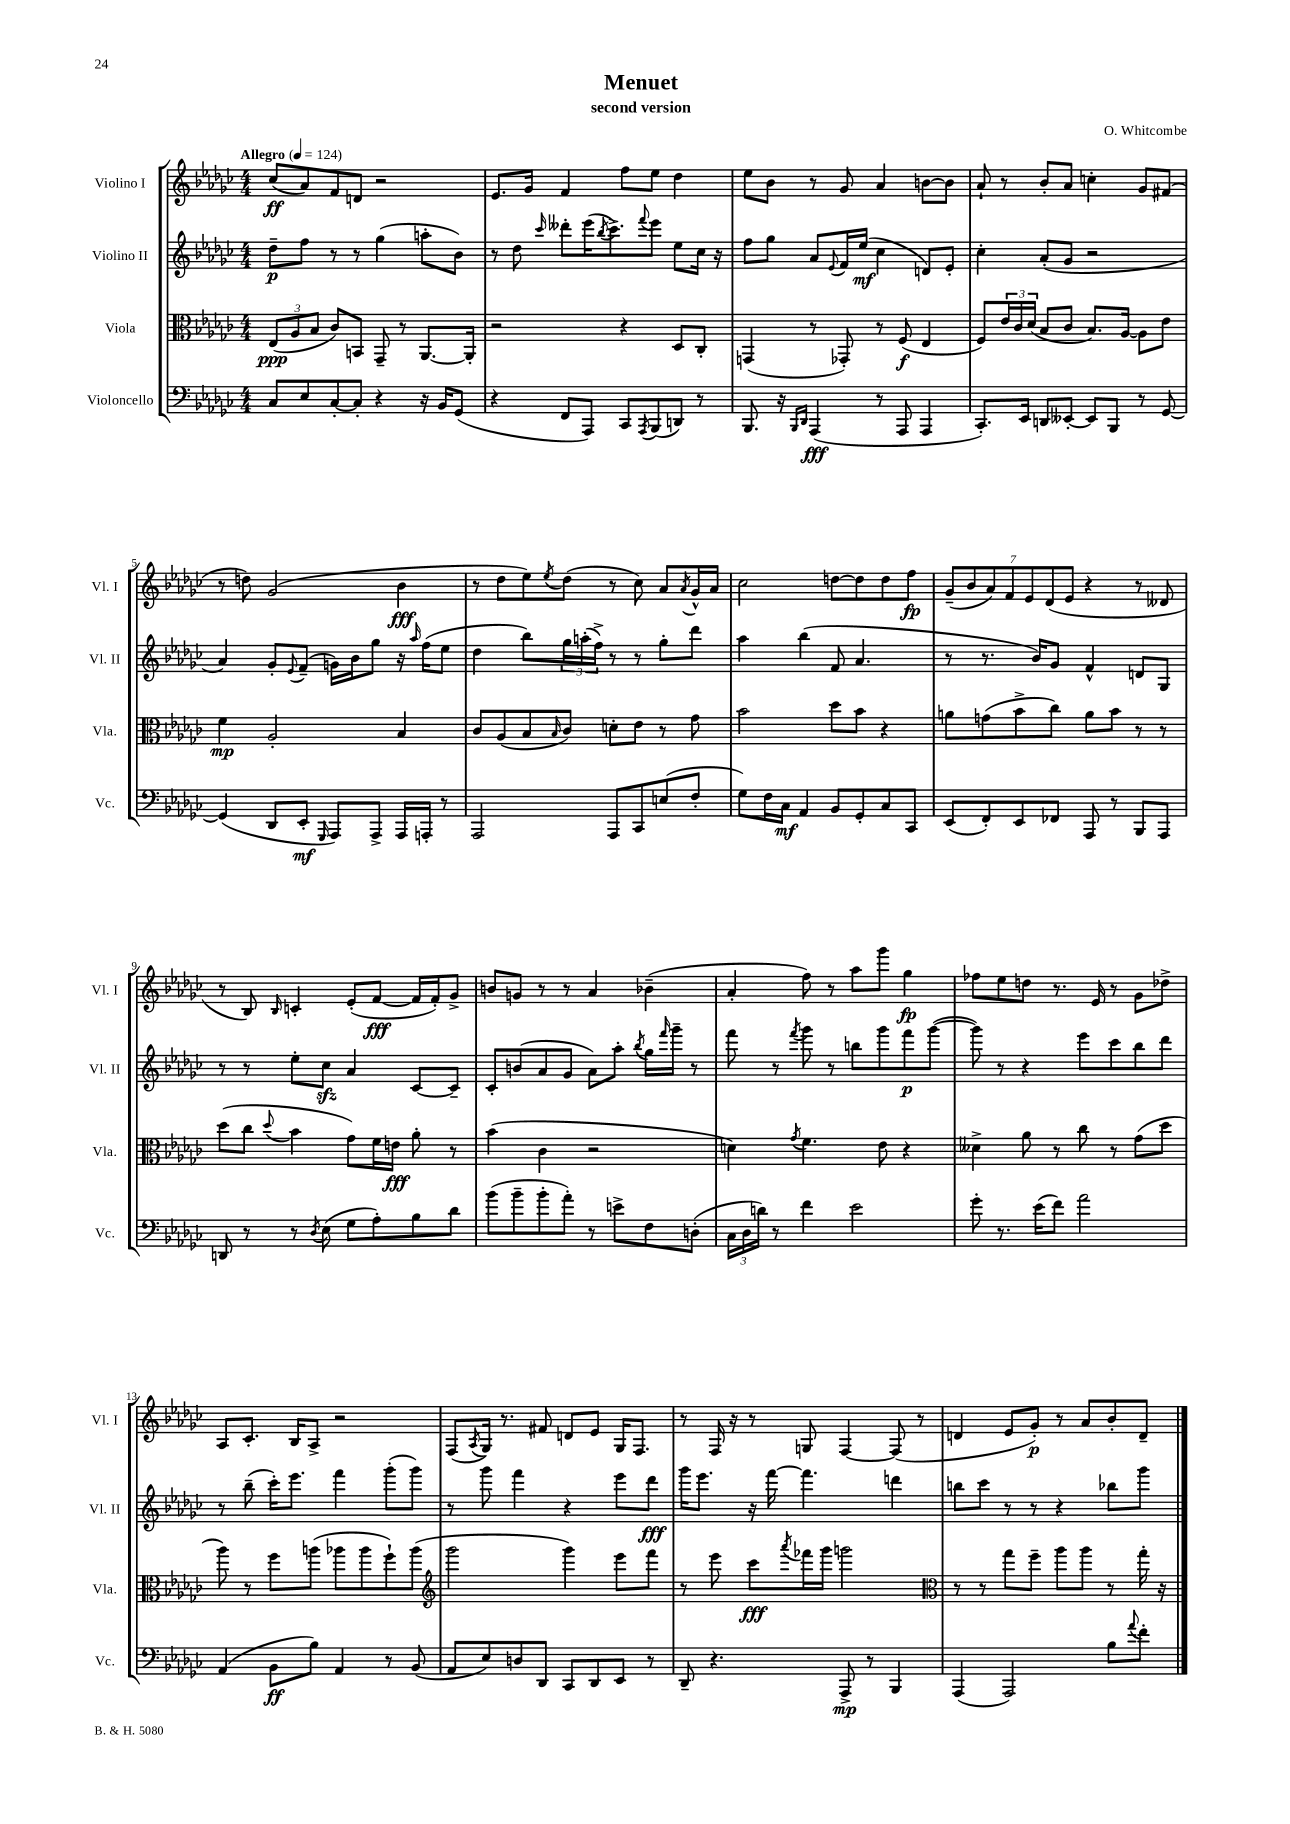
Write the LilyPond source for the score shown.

\header { title = "Menuet" composer = "O. Whitcombe" subtitle = "second version" }
<<
\new StaffGroup <<
\new Staff = "s0" \with { instrumentName = "Violino I" shortInstrumentName = "Vl. I" } {
    \clef treble \key ges \major \numericTimeSignature \time 4/4 \tempo "Allegro" 4 = 124
    ces''8\ff( aes'8) f'8 d'8 r2 |
    ees'8. ges'16 f'4 f''8 ees''8 des''4 |
    ees''8 bes'8 r8 ges'8 aes'4 b'8~ b'8 |
    aes'8-! r8 bes'8-. aes'8 c''4-. ges'8 fis'8( |
    r8 d''8) ges'2( bes'4\fff |
    r8 des''8 ees''8) \acciaccatura { ees''8 } des''8( r8 ces''8) aes'8 \acciaccatura { aes'8 } ges'16-^ aes'16 |
    ces''2 d''8~ d''8 d''8 f''8\fp |
    \tuplet 7/4 { ges'8--( bes'8 aes'8) f'8 ees'8 des'8( ees'8 } r4 r8 deses'8 |
    r8 bes8) \grace { bes16 } c'4-. ees'8-.( f'8~\fff f'16 f'16-.) ges'8-> |
    b'8 g'8 r8 r8 aes'4 bes'4--( |
    aes'4-. f''8) r8 aes''8 ges'''8 ges''4\fp |
    fes''8 ees''8 d''8 r8. ees'16 r8 ges'8 des''8-> |
    aes8 ces'8.-. bes16 aes8-> r2 |
    f8( \acciaccatura { aes8 } ges16) r8. fis'8 d'8 ees'8 ges16 f8. |
    r8 f16 r16 r8 g8 f4~ f8( r8 |
    d'4 ees'8 ges'8-.\p) r8 aes'8 bes'8-. d'8-- \bar "|." |
}
\new Staff = "s1" \with { instrumentName = "Violino II" shortInstrumentName = "Vl. II" } {
    \clef treble \key ges \major \numericTimeSignature \time 4/4
    des''8--\p f''8 r8 r8 ges''4( a''8-. bes'8) |
    r8 des''8 \grace { ces'''16 } deses'''8-. ees'''16( \acciaccatura { bes''8 } ces'''8.->) \appoggiatura { f'''8 } ees'''8 ees''8 ces''16 r16 |
    f''8 ges''8 aes'8 \appoggiatura { ees'8 } f'16 ees''16\mf( ces''4 d'8) ees'8-. |
    ces''4-. aes'8-.( ges'8 r2 |
    aes'4) ges'8-. \appoggiatura { ees'8 } f'8--( g'16) bes'16 ges''8 r16 \grace { aes''16 } f''16( ees''8 |
    des''4 bes''8) \tuplet 3/2 { ges''16 a''16-.( f''16->) } r8 r8 ges''8-. des'''8 |
    aes''4 bes''4( f'8 aes'4. |
    r8 r8. bes'16) ges'8 f'4-^ d'8 ges8 |
    r8 r8 ees''8-. ces''8\sfz aes'4 ces'8~ ces'8-- |
    ces'8-. b'8( aes'8 ges'8 aes'8) aes''8-. \acciaccatura { bes''8 } ges''16 \grace { f'''16 } ges'''16-- r8 |
    f'''8 r8 \acciaccatura { f'''8 } ges'''8 r8 b''8 ges'''8 f'''8\p ges'''8~( |
    ges'''8) r8 r4 ees'''8 ces'''8 bes''8 des'''8 |
    r8 bes''8--( ces'''16-.) ees'''8. f'''4 ges'''8-.( ges'''8) |
    r8 ges'''8 f'''4 r4 ees'''8 des'''8\fff |
    ges'''16 ees'''8. r16 f'''16~ f'''4. d'''4 |
    b''8 ces'''8 r8 r8 r4 bes''8 ges'''8 \bar "|." |
}
\new Staff = "s2" \with { instrumentName = "Viola" shortInstrumentName = "Vla." } {
    \clef alto \key ges \major \numericTimeSignature \time 4/4
    \tuplet 3/2 { ees8\ppp( aes8 bes8 } ces'8) b,8 ges,8-- r8 aes,8.~ aes,16-. |
    r2 r4 des8 ces8-. |
    g,4( r8 ges,8-.) r8 f8\f( ees4 |
    f8) \tuplet 3/2 { ees'16 ces'16 des'16( } bes8 ces'8 bes8.) aes16~ aes8 ees'8 |
    f'4\mp aes2-. bes4 |
    ces'8 aes8( bes8 \grace { bes16 } ces'8) d'8-. ees'8 r8 ges'8 |
    bes'2 des''8 bes'8 r4 |
    a'8 g'8( bes'8-> ces''8) a'8 bes'8 r8 r8 |
    des''8( ces''8 \appoggiatura { des''8 } bes'4 ges'8) f'16 e'16\fff aes'8-. r8 |
    bes'4( ces'4 r2 |
    d'4) \acciaccatura { ges'8 } f'4. ees'8 r4 |
    deses'4-> aes'8 r8 ces''8 r8 ges'8( des''8 |
    aes''8) r8 f''8 a''8( aes''8 aes''8 f''8-!) aes''8( |
    \clef treble ges'''2 ges'''4) ees'''8 f'''8 |
    r8 ees'''8 ces'''8\fff \acciaccatura { aes'''8 } fes'''16 ges'''16 g'''2 |
    \clef alto r8 r8 ges''8 f''8-- aes''8 aes''8 r8 ges''16-. r16 \bar "|." |
}
\new Staff = "s3" \with { instrumentName = "Violoncello" shortInstrumentName = "Vc." } {
    \clef bass \key ges \major \numericTimeSignature \time 4/4
    ces8 ees8 ces8~-. ces8-. r4 r16 bes,16 ges,8( |
    r4 f,8 aes,,8) ces,8 \acciaccatura { aes,,8 } bes,,8( d,8) r8 |
    bes,,8. r16 \grace { bes,,16 des,16 } aes,,4\fff( r8 aes,,8 aes,,4 |
    ces,8.-.) ees,16 d,8 eeses,8~-. eeses,8 bes,,8 r8 ges,8~ |
    ges,4( des,8 ees,8-.\mf \grace { ges,,16 } aes,,8) aes,,8-> aes,,16 a,,16-. r8 |
    aes,,2 aes,,8 ces,8 e8( f8-. |
    ges8) f16 ces16\mf aes,4 bes,8 ges,8-. ces8 ces,8 |
    ees,8( f,8-.) ees,8 fes,8 aes,,8 r8 bes,,8 aes,,8 |
    d,8 r8 r8 \acciaccatura { des8 } ees8( ges8 aes8-.) bes8 des'8 |
    bes'8( bes'8-- bes'8-. aes'8-.) r8 e'8-> f8 d8-.( |
    \tuplet 3/2 { ces16 des16 d'16) } r8 f'4 ees'2 |
    ges'8-. r8. ees'16( f'8) aes'2 |
    aes,4( bes,8\ff bes8) aes,4 r8 bes,8( |
    aes,8 ees8) d8 des,8 ces,8 des,8 ees,8 r8 |
    des,8-- r4. aes,,8->\mp r8 bes,,4 |
    aes,,4( aes,,2) bes8 \appoggiatura { aes'8 } f'8-. \bar "|." |
}
>>
>>
